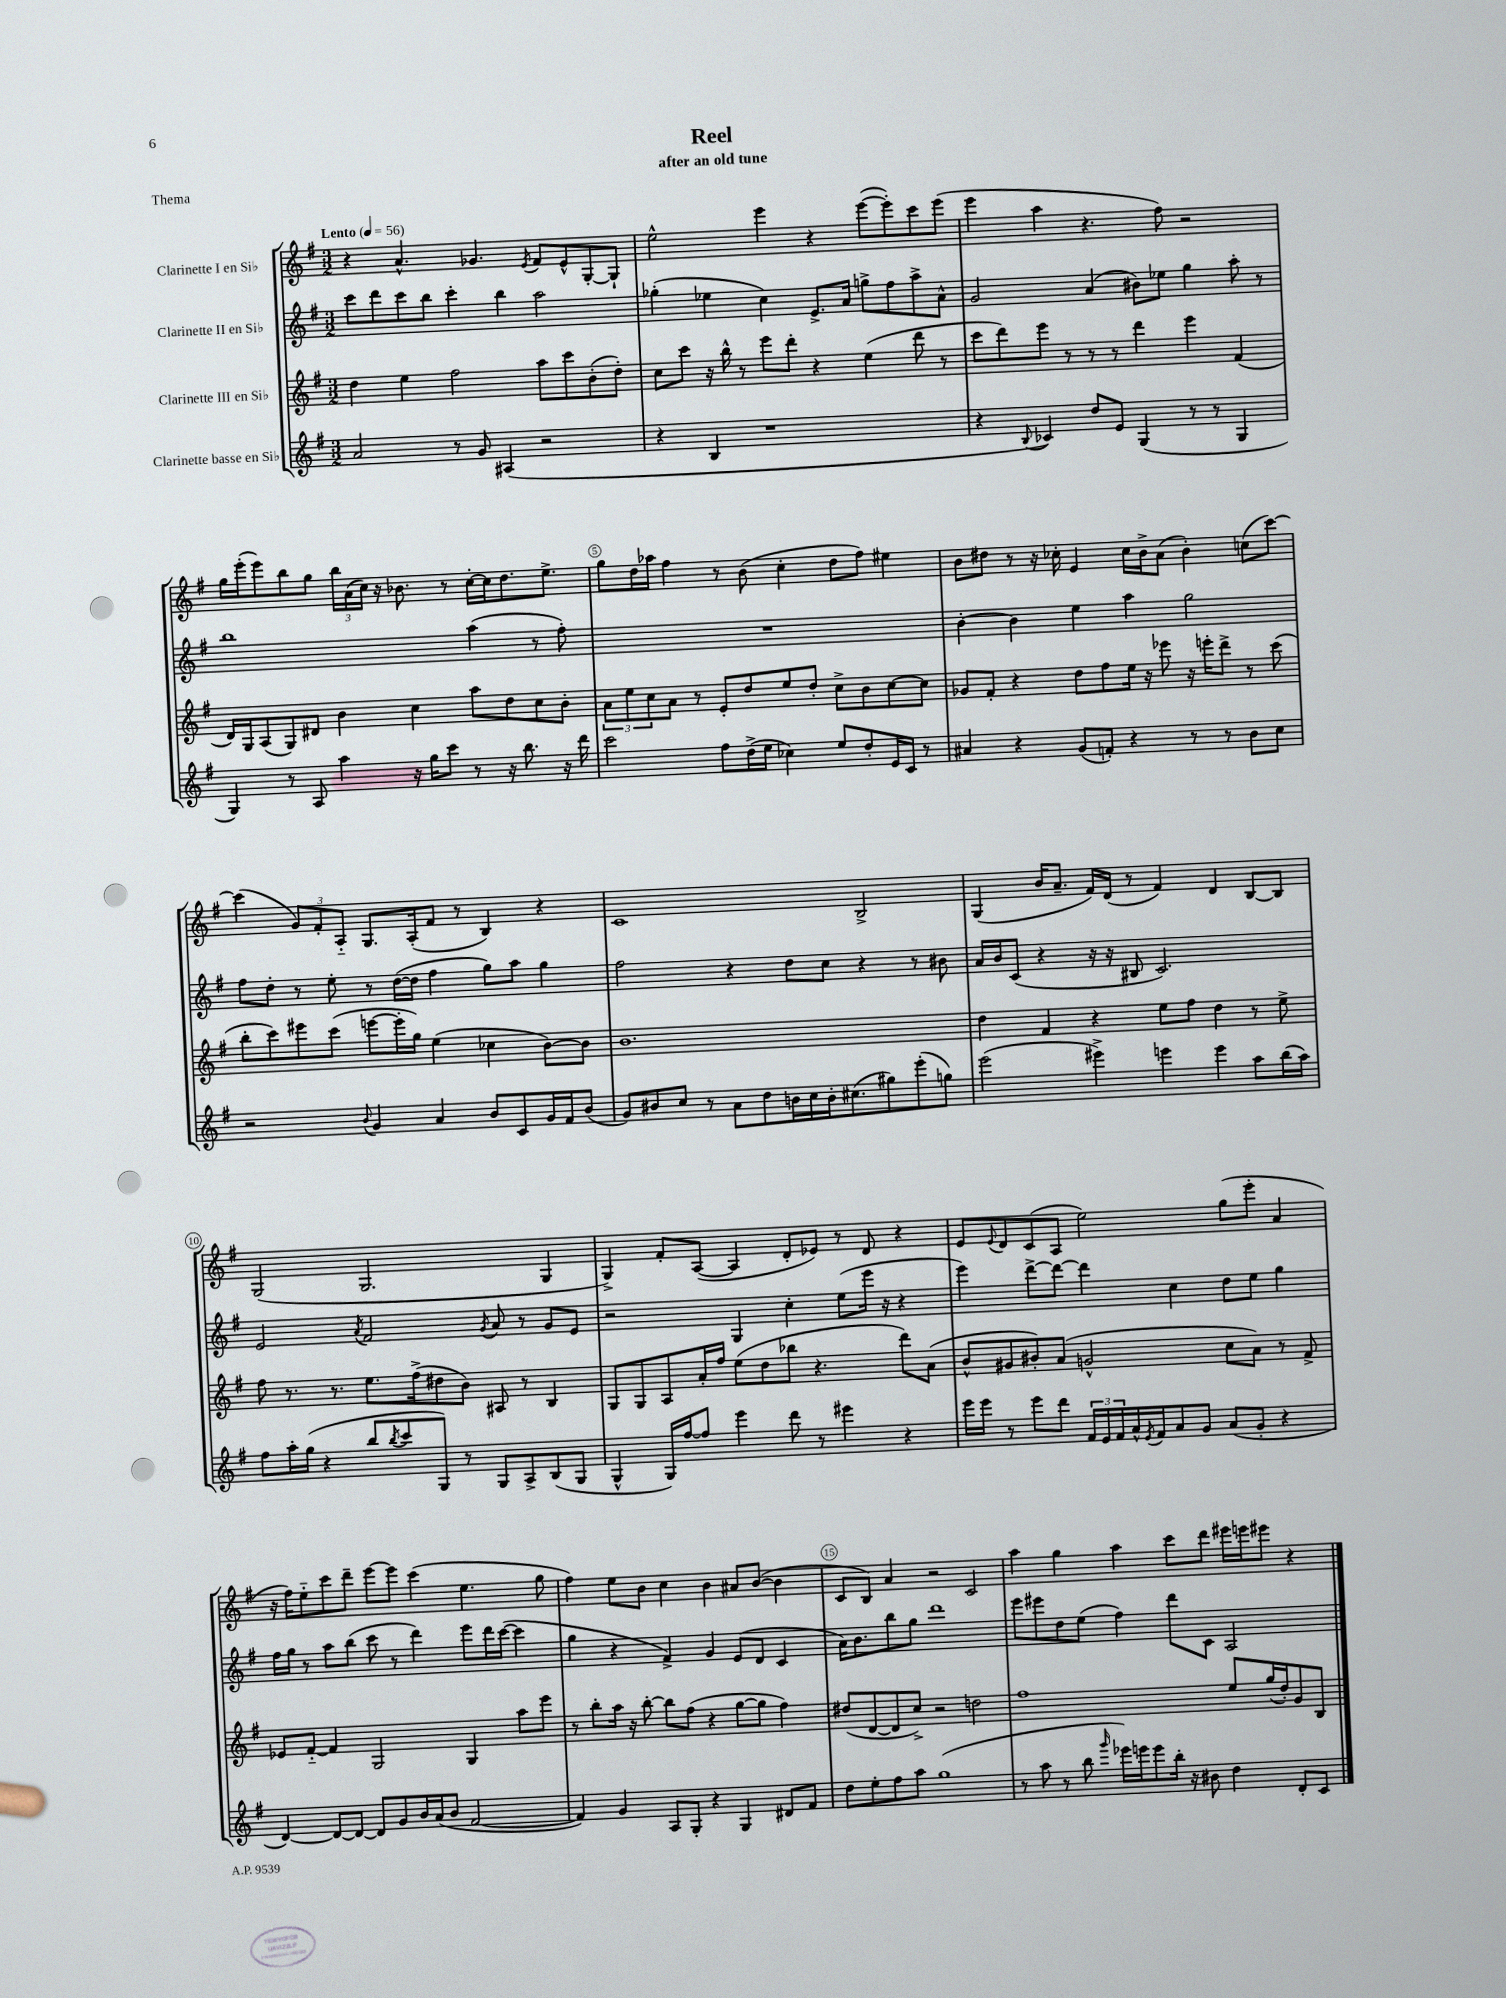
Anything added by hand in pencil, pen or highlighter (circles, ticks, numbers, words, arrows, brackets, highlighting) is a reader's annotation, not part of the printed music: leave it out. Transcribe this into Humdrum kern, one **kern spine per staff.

**kern	**kern	**kern	**kern
*staff4	*staff3	*staff2	*staff1
*clefG2	*clefG2	*clefG2	*clefG2
*k[f#]	*k[f#]	*k[f#]	*k[f#]
*M3/2	*M3/2	*M3/2	*M3/2
*MM56	*MM56	*MM56	*MM56
2a	4dd	8ccc	4r
.	.	8ddd	.
.	4ee	8ccc	4.a^^
.	.	8bb	.
8r	2ff#	4ccc'	.
8g	.	.	4.g-
(4A#	.	4bb	.
.	.	.	8qe
2r	8aa	2aa	8f#
.	8ccc	.	8e^^
.	(8b'	.	[8G'
.	8dd')	.	8G`]
=	=	=	=
4r	8cc	(4gg-'	2ee^^
.	8ccc	.	.
4B	16r	4ee-	.
.	16bb^^	.	.
.	8r	.	.
1r	8eee	4cc)	4eee
.	8ddd'	.	.
.	4r	8.e^	4r
.	.	16a	.
.	(4ee	8gg^	([8eee
.	.	8ff#	8eee'])
.	8ddd	8aa^	8ccc
.	8r	8a^^	(8eee
=	=	=	=
4r	8ccc	2g	4eee
.	8ddd)	.	.
8qqB	.	.	.
4c-)	8eee	.	4aa
.	8r	.	.
8dd	8r	(4a	4.r
8e	8r	.	.
(4G	4ddd	8b#)	.
.	.	8ee-	8ff#)
8r	4eee	4gg	2r
8r	.	.	.
4G	(4f#	8aa'	.
.	.	8r	.
=	=	=	=
4G)	16d)	1bb	16gg
.	16G	.	(16eee'
.	(8A	.	8eee)
8r	8G)	.	8bb
8A	8d#	.	8gg
4aa	4b	.	24bb
.	.	.	(24a
.	.	.	24cc)
.	.	.	16r
.	.	.	8.b-
16r	4cc	.	.
16gg	.	.	.
8ccc	.	.	8r
8r	8aa	(4aa	[16cc'
.	.	.	16cc]
16r	8dd	.	8.dd
8.bb	.	.	.
.	8cc	8r	.
.	.	.	8.ee^
16r	8b'	8ff#')	.
16ddd	.	.	.
=	=	=	=
2ccc	12a	1.r	8gg
.	12ee	.	.
.	.	.	16dd
.	12cc	.	.
.	.	.	16aa-
.	8a	.	4ff#
.	8r	.	.
8ff#	8e'	.	8r
(16dd^	8dd	.	(8b
16ee	.	.	.
4cc-)	8ee	.	4cc'
.	8dd'	.	.
8ee	8cc^	.	8dd
8dd'	8b	.	8ff#)
16e	[8cc	.	4ee#
16c	.	.	.
8r	8cc]	.	.
=	=	=	=
4a#	8g-	[4b'	8b
.	8f#'	.	8dd#
4r	4r	4b]	8r
.	.	.	16r
.	.	.	16cc-'
(8g	8dd	4ee	4e
8f')	8ff#	.	.
4r	16ee	4aa	16cc-
.	16r	.	16b^
.	8eee-	.	(8a
8r	16r	2gg	4b')
.	16eee'	.	.
8r	8ddd^	.	.
8b	8r	.	(8cc
8cc	(8ccc	.	[8ccc)
=	=	=	=
2r	8bb'	8ff#	(4ccc]
.	8ccc)	8dd'	.
.	8eee#	8r	12g)
.	.	.	12f#'
.	(8ccc	8ee'	.
.	.	.	12A'~
8qqb	.	.	.
4g	[8eee	8r	8.G
.	16eee']	([16dd	.
.	16gg)	16dd]	(16A'
4a	(4ee	4ff#	8f#
.	.	.	8r
8b	4cc-	8gg)	4B)
8c	.	8aa	.
16g	[8b)	4gg	4r
16f#	.	.	.
(8b	8b]	.	.
=	=	=	=
8g)	1.b	2ff#	1c
8b#	.	.	.
8cc	.	.	.
8r	.	.	.
8a	.	4r	.
8dd	.	.	.
16b	.	8dd	.
16cc	.	.	.
16b'	.	8cc	.
(8.cc#	.	.	.
.	.	4r	2B^
8gg#)	.	.	.
(8eee'	.	8r	.
8gg)	.	8b#	.
=	=	=	=
(2eee	4dd	16a	(4G
.	.	16b	.
.	.	(8c	.
.	4f#	4r	16b
.	.	.	8.a~
4eee#^)	4r	16r	16f#)
.	.	16r	(16d
.	.	8B#	8r
4eee	8ee	2.c)	4f#)
.	8ff#	.	.
4eee	4dd	.	4d
8aa	8r	.	[8B
(16bb	8ee^	.	8B]
16aa)	.	.	.
=	=	=	=
8ff#	8ff#	2e	(2G
16aa'	8.r	.	.
(16gg	.	.	.
4r	.	.	.
.	8.r	.	.
.	.	8qa	.
8bb	8.ee	2f#	2.G
8qbb	.	.	.
8ccc	.	.	.
.	(16ff#^	.	.
8G)	8dd#	.	.
8r	8b)	.	.
.	.	8qg	.
8G	8A#	8a	.
8A^	8r	8r	.
(8B	4B	8g	4G
8G	.	8e	.
=	=	=	=
4G^^	8G	2r	4G^)
.	8G	.	.
16G)	8A	.	8f#'
[16ff#	.	.	.
8ff#]	16a'	.	([8A
.	16ff#	.	.
4eee	(8ee	4G	4A]
.	8dd	.	.
8ddd	8bb-	4cc'	8d'
8r	4.r	.	8e-)
4eee#	.	(8ee	8r
.	.	16eee	8d
.	.	16r	.
4r	8ddd)	4r	4r
.	(8a	.	.
=	=	=	=
16eee	8b^^	4eee)	8e
16eee	.	.	.
.	.	.	8qqe
8r	8g#	.	8d
8eee	8b#')	[8ddd^	(8c
8ddd	(8a	8ddd_	8A
24f#	2g^^	4ddd]	2ee)
24e	.	.	.
24f#	.	.	.
16a^^	.	.	.
8qe	.	.	.
16f#	.	.	.
8a	.	4cc	.
8g	.	.	.
(8a	8cc	8dd	(8gg
8g'	8a)	8ee	8eee'
4r	8r	4gg	4a
.	8f#^	.	.
=	=	=	=
[4d)	8e-	16ff#	16r
.	.	16gg	16ff#)
.	[8f#'~	8r	8ee'~
8d_	4f#]	8aa	8ccc
8d_	.	(8bb	8ddd~
8d]	2G	8ccc	[8eee
8g	.	8r	8eee]
16b	.	4ddd)	(4ccc
(16a	.	.	.
8b	.	.	.
[2f#	4G	8eee	4.ee
.	.	16ddd	.
.	.	([16ccc	.
.	8aa	4ccc]	.
.	8eee	.	8gg
=	=	=	=
4f#])	8r	4gg	4ff#)
.	8bb'	.	.
4g	16aa	4r	8ee
.	16r	.	.
.	[8bb'	.	8b
8A	8bb]	4f#^)	4cc
8G'	(8ff#	.	.
4r	4r	4g	4b
4G	[8gg	(8e	8a#
.	8gg]	8d	([8b
8d#	4ff#)	4c	4b]
8f#	.	.	.
=	=	=	=
8dd	(8dd#	16a)	8c
.	.	8.b	.
8ee'	[8d	.	8B)
8ff#	8d]	8bb	4a
8aa	8cc^)	8gg	.
(1gg	2r	1ddd	2r
.	2dd	.	2c
=	=	=	=
8r	1ff#	8eee	4aa
8aa	.	8eee#	.
8r	.	8dd	4gg
8bb	.	(8ee	.
16qqggg	.	.	.
16eee-)	.	4ff#)	4aa
16eee	.	.	.
8eee	.	.	.
16bb'	.	8ddd	8ccc
16r	.	.	.
8b#	.	8c	8ddd
4dd	8ee	2A	16eee#
.	.	.	16eee
.	(16gg	.	8eee#
.	16dd')	.	.
8d'	8g	.	4r
8c	8B	.	.
==	==	==	==
*-	*-	*-	*-
